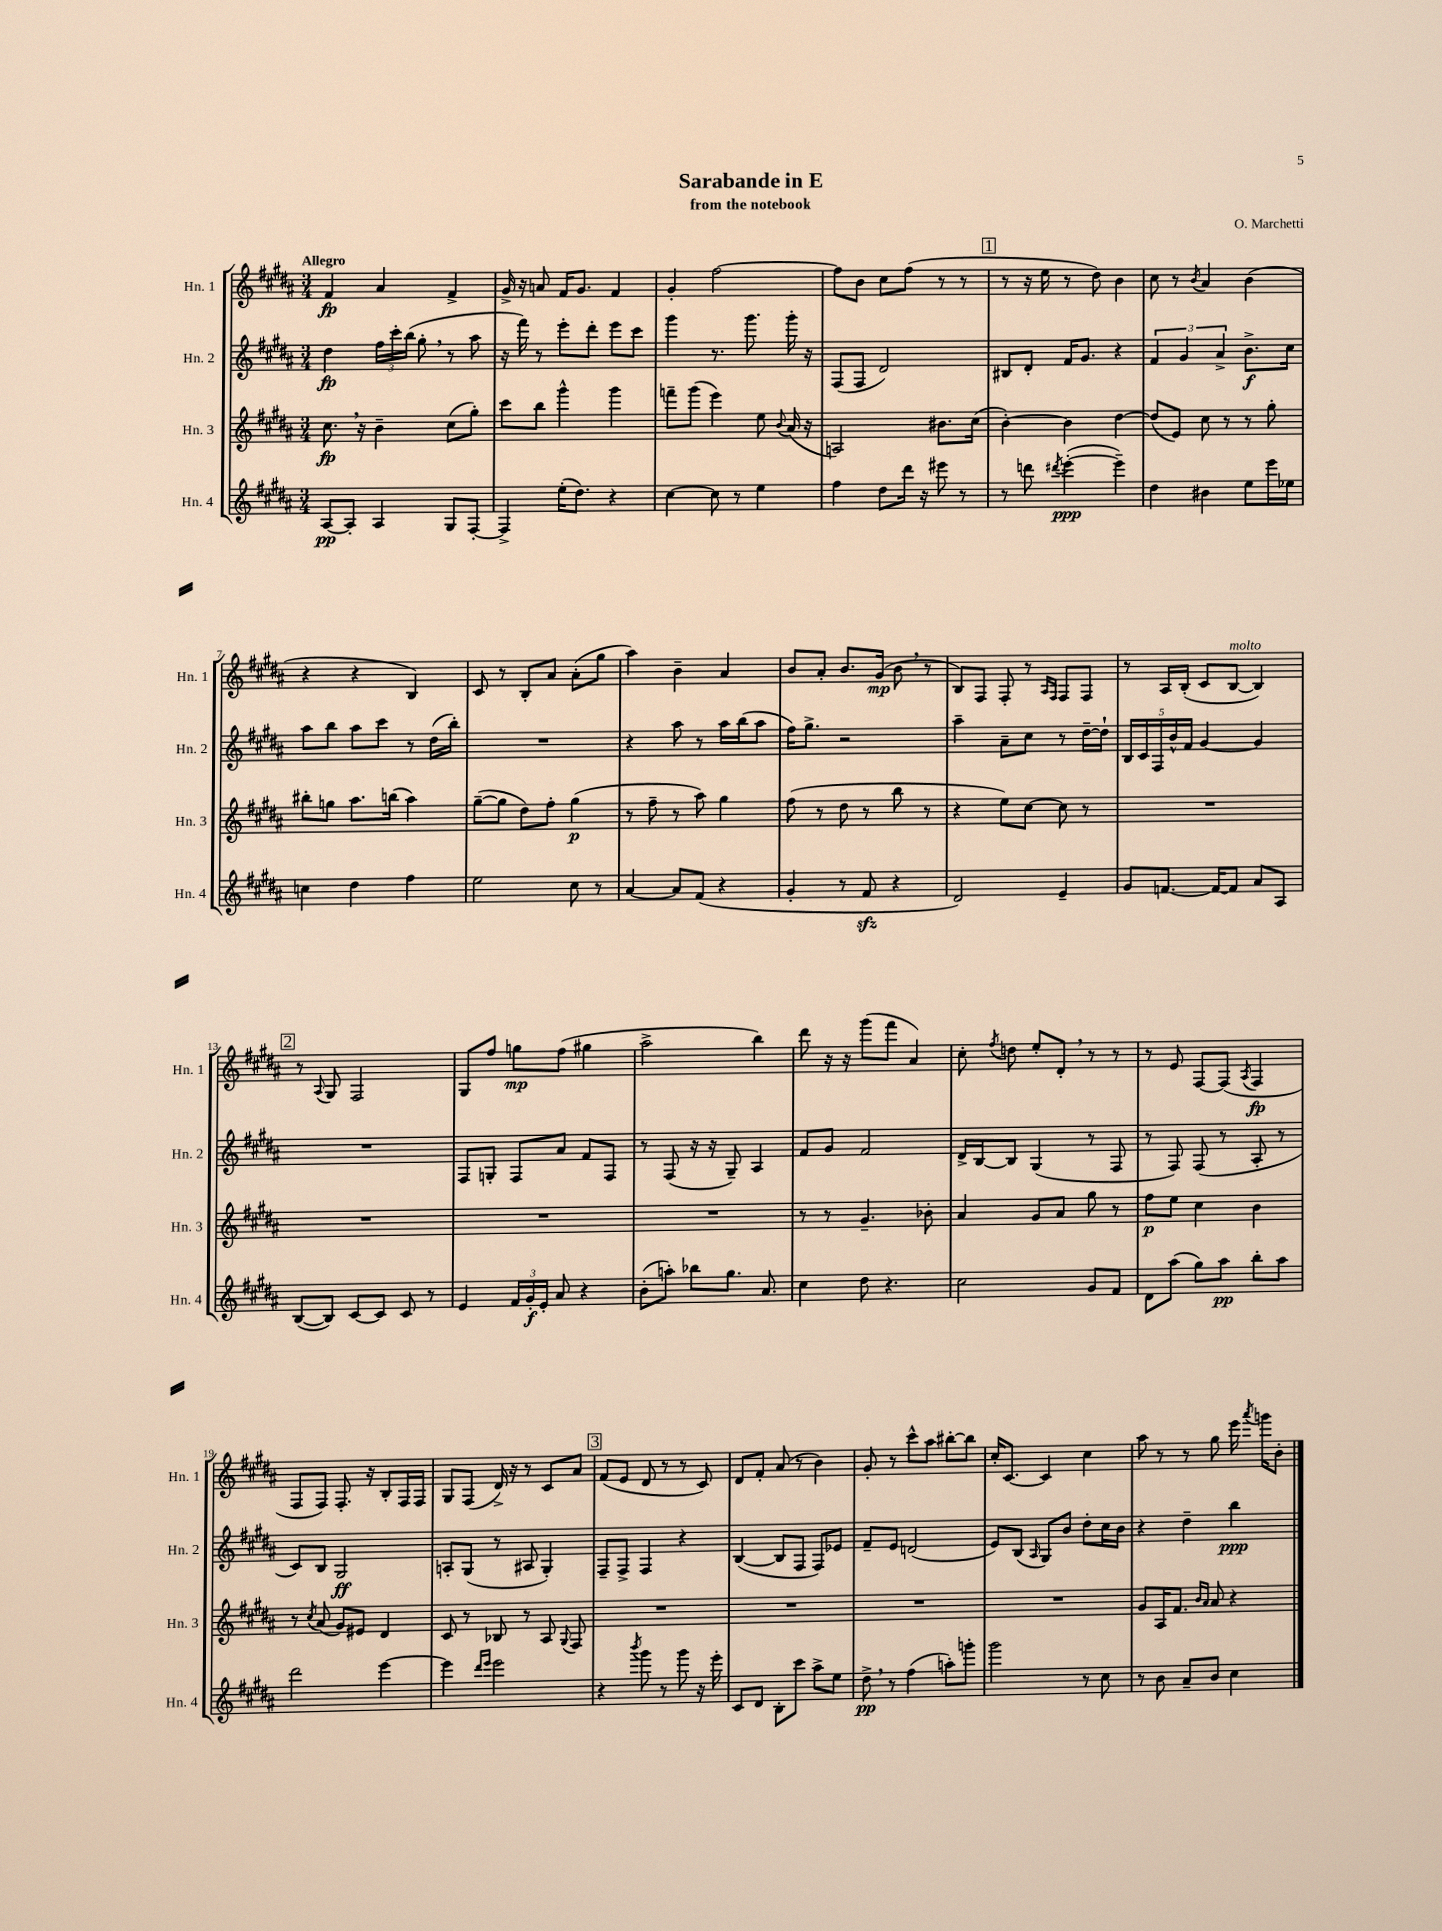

**kern	**kern	**kern	**kern
*staff4	*staff3	*staff2	*staff1
*clefG2	*clefG2	*clefG2	*clefG2
*k[f#c#g#d#a#]	*k[f#c#g#d#a#]	*k[f#c#g#d#a#]	*k[f#c#g#d#a#]
*M3/4	*M3/4	*M3/4	*M3/4
[8A#/L	8.cc#\	4dd#\	4f#/
8A#'/]J	.	.	.
.	16r	.	.
4A#/	4b~\	24ff#\LL	4a#/
.	.	24ccc#'\	.
.	.	(24bb\JJ	.
.	.	8gg#'\	.
8G#/L	(8cc#\L	8r	4f#^/
[8F#'/J	8gg#'\J)	8aa#\	.
=	=	=	=
4F#^/]	8ccc#\L	16r	16g#^/
.	.	16fff#\)	16r
.	8bb\J	8r	8a/
(16ee'\LK	4ggg#^^\	8eee'\L	16f#/LK
8.dd#\J)	.	.	8.g#/J
.	.	8ddd#'\J	.
4r	4ggg#\	8eee\L	4f#/
.	.	8ccc#\J	.
=	=	=	=
[4cc#\	8fff~\L	4ggg#\	4g#'/
.	(8ggg#\J	.	.
8cc#\]	4eee\)	8.r	[2ff#\
8r	.	.	.
.	.	8.ggg#\	.
4ee\	8ee\	.	.
.	8qqb/	.	.
.	(16a#/	16ggg#'\	.
.	16r	16r	.
=	=	=	=
4ff#\	2A/)	(8F#/L	8ff#\]L
.	.	8F#/J	8b\J
8dd#\L	.	2d#/)	8cc#\L
16ddd#\Jk	.	.	(8ff#\J
16r	.	.	.
8eee#\	8.b#\L	.	8r
8r	.	.	8r
.	(16cc#\Jk	.	.
=	=	=	=
8r	[4b'\)	8B#/L	8r
8ddd\	.	8d#'/J	16r
.	.	.	16ee\
8qddd#/	.	.	.
([4eee'\	4b\]	16f#/LK	8r
.	.	8.g#/J	.
.	.	.	8dd#\)
4eee~\])	[4dd#\	4r	4b\
=	=	=	=
4dd#\	(8dd#/]L	6f#/	8cc#\
.	8e/J)	.	8r
.	.	6g#/	.
.	.	.	8qb/
4b#\	8cc#\	.	4a#/
.	.	6a#^/	.
.	8r	.	.
8ee\L	8r	8.b^\L	(4b\
16eee\L	8gg#'\	.	.
16ee-\JJ	.	16cc#\Jk	.
=	=	=	=
4cc\	8bb#'\L	8aa#\L	4r
.	8gg\J	8bb\J	.
4dd#\	8.aa#\L	8aa#\L	4r
.	.	8ccc#\J	.
.	(16bb\Jk	.	.
4ff#\	4aa#\)	8r	4B/)
.	.	(16dd#\LL	.
.	.	16bb'\JJ)	.
=	=	=	=
2ee\	([8gg#~\L	2.r	8c#/
.	8gg#\]J	.	8r
.	8dd#\L)	.	8B'/L
.	8ff#'\J	.	8a#/J
8cc#\	(4gg#\	.	(8a#'\L
8r	.	.	8gg#\J
=	=	=	=
[4a#/	8r	4r	4aa#\)
.	8ff#~\	.	.
8a#/]L	8r	8aa#\	4b~\
(8f#/J	8aa#\)	8r	.
4r	4gg#\	16aa#\LL	4a#/
.	.	(16bb\J	.
.	.	8aa#\J	.
=	=	=	=
4g#'/	(8ff#\	16ff#\LK)	8b/L
.	.	8.gg#^\J	.
.	8r	.	8a#'/J
8r	8dd#\	2r	8.b/L
8f#/	8r	.	.
.	.	.	(16g#/Jk
4r	8bb\	.	8b\
.	8r	.	8r
=	=	=	=
2d#/)	4r	4aa#~\	8B/L)
.	.	.	8F#/J
.	8ee\L)	8a#~\L	8F#'/
.	[8cc#\J	8cc#\J	8r
.	.	.	16qqA#/LL
.	.	.	16qqF#/JJ
4e~/	8cc#\]	8r	8F#/L
.	8r	[16dd#~\LL	8F#/J
.	.	16dd#`\]JJ	.
=	=	=	=
8g#/L	2.r	20B/LL	8r
.	.	20c#/	.
.	.	20F#/	.
[8.f/J	.	.	16A#/LL
.	.	20b^^/	.
.	.	.	(16B'/JJ
.	.	20f#/JJ	.
.	.	[4g#/	8c#/L
16f/_LK	.	.	.
8f/]J	.	.	[8B/J
8a#/L	.	4g#/]	4B/])
8A#/J	.	.	.
=	=	=	=
([8B/L	2.r	2.r	8r
.	.	.	8qqA#/
8B/]J)	.	.	8G#/
[8c#/L	.	.	2F#/
8c#/]J	.	.	.
8c#/	.	.	.
8r	.	.	.
=	=	=	=
4e/	2.r	8F#/L	8G#/L
.	.	8G'/J	8ff#/J
24f#/LL	.	8F#/L	8gg\L
24g#'/	.	.	.
24e'/JJ	.	.	.
8a#/	.	8a#/J	(8ff#\J
4r	.	8f#/L	4gg#\
.	.	8F#/J	.
=	=	=	=
(8b'\L	2.r	8r	2aa#^\
8aa'\J)	.	(8F#/	.
8bb-\L	.	16r	.
.	.	16r	.
8.gg#\J	.	8G#~/)	.
.	.	4A#/	4bb\)
8.a#/	.	.	.
=	=	=	=
4cc#\	8r	8f#/L	8ddd#\
.	8r	8g#/J	16r
.	.	.	16r
8dd#\	4.g#~/	2f#/	(8ggg#\L
4.r	.	.	8fff#\J
.	.	.	4a#/)
.	8b-'\	.	.
=	=	=	=
2cc#\	4a#/	16d#^/LL	8cc#'\
.	.	[16B/J	.
.	.	.	8qff#/
.	.	8B/]J	8dd\
.	8g#/L	(4G#/	8ee'/L
.	8a#/J	.	8d#'/J
8g#/L	8gg#\	8r	8r
8f#/J	8r	8F#/	8r
=	=	=	=
8d#\L	8ff#\L	8r	8r
(8aa#\J	8ee\J	8F#/)	8e/
8gg#\L)	4cc#\	(8F#/	[8F#/L
8aa#\J	.	8r	(8F#/]J
.	.	.	8qA#/
8bb'\L	4b\	8A#'/	4F#/
8aa#\J	.	8r	.
=	=	=	=
2ddd#\	8r	8c#/L)	8F#/L
.	8qcc#/	.	.
.	(8a#/	8B/J	8F#/J)
.	8g#/L)	2G#/	8.F#'/
.	8e#/J	.	.
.	.	.	16r
[4eee\	4d#/	.	8B'/L
.	.	.	16F#/L
.	.	.	16F#/JJ
=	=	=	=
4eee\]	8c#/	8A'/L	8G#/L
.	8r	(8G#/J	(8F#/J
16qqddd#/LL	.	.	.
16qqeee/JJ	.	.	.
2eee\	8B-/	8r	16d#^/)
.	.	.	16r
.	8r	8A#/	8r
.	8A#/	4G#'/)	8c#/L
.	8qqG#/	.	.
.	8F#/	.	8a#/J
=	=	=	=
4r	2.r	8F#~/L	(8f#/L
.	.	8F#^/J	8e/J
8qbbb/	.	.	.
8ggg#\	.	4F#/	8d#/
8r	.	.	8r
8ggg#\	.	4r	8r
16r	.	.	8c#/)
16eee'\	.	.	.
=	=	=	=
8c#/L	2.r	([4B/	8d#/L
8d#/J	.	.	8f#'/J
8B'\L	.	8B/]L	(8a#/
8ccc#\J	.	8F#/J	8r
8aa#^\L	.	8F#/L)	4b\)
8ee\J	.	8e-/J	.
=	=	=	=
8dd#^\	2.r	8f#~/L	8g#'/
8r	.	8e/J	8r
(4ff#\	.	(2d/	8ccc#^^\L
.	.	.	8aa#\J
8aa'\L)	.	.	[8bb#'\L
8ggg'\J	.	.	8bb#\]J
=	=	=	=
2ggg#\	2.r	8e/L)	16cc#'/LK
.	.	.	[8.c#/J
.	.	(8B/J	.
.	.	16qqA#/	.
.	.	8G#/L)	4c#/]
.	.	8b/J	.
8r	.	8dd#'\L	4cc#\
8cc#\	.	16cc#\L	.
.	.	16b\JJ	.
=	=	=	=
8r	8g#/L	4r	8aa#\
8b\	16A#/K	.	8r
.	8.f#/J	.	.
8a#~/L	.	4dd#~\	8r
.	16qqb/LL	.	.
.	16qqa#/JJ	.	.
8b/J	8a#/	.	8gg#\
4cc#\	4r	4bb\	16eee\
.	.	.	8qaaa#/
.	.	.	16ggg\LK
.	.	.	8b'\J
==	==	==	==
*-	*-	*-	*-
